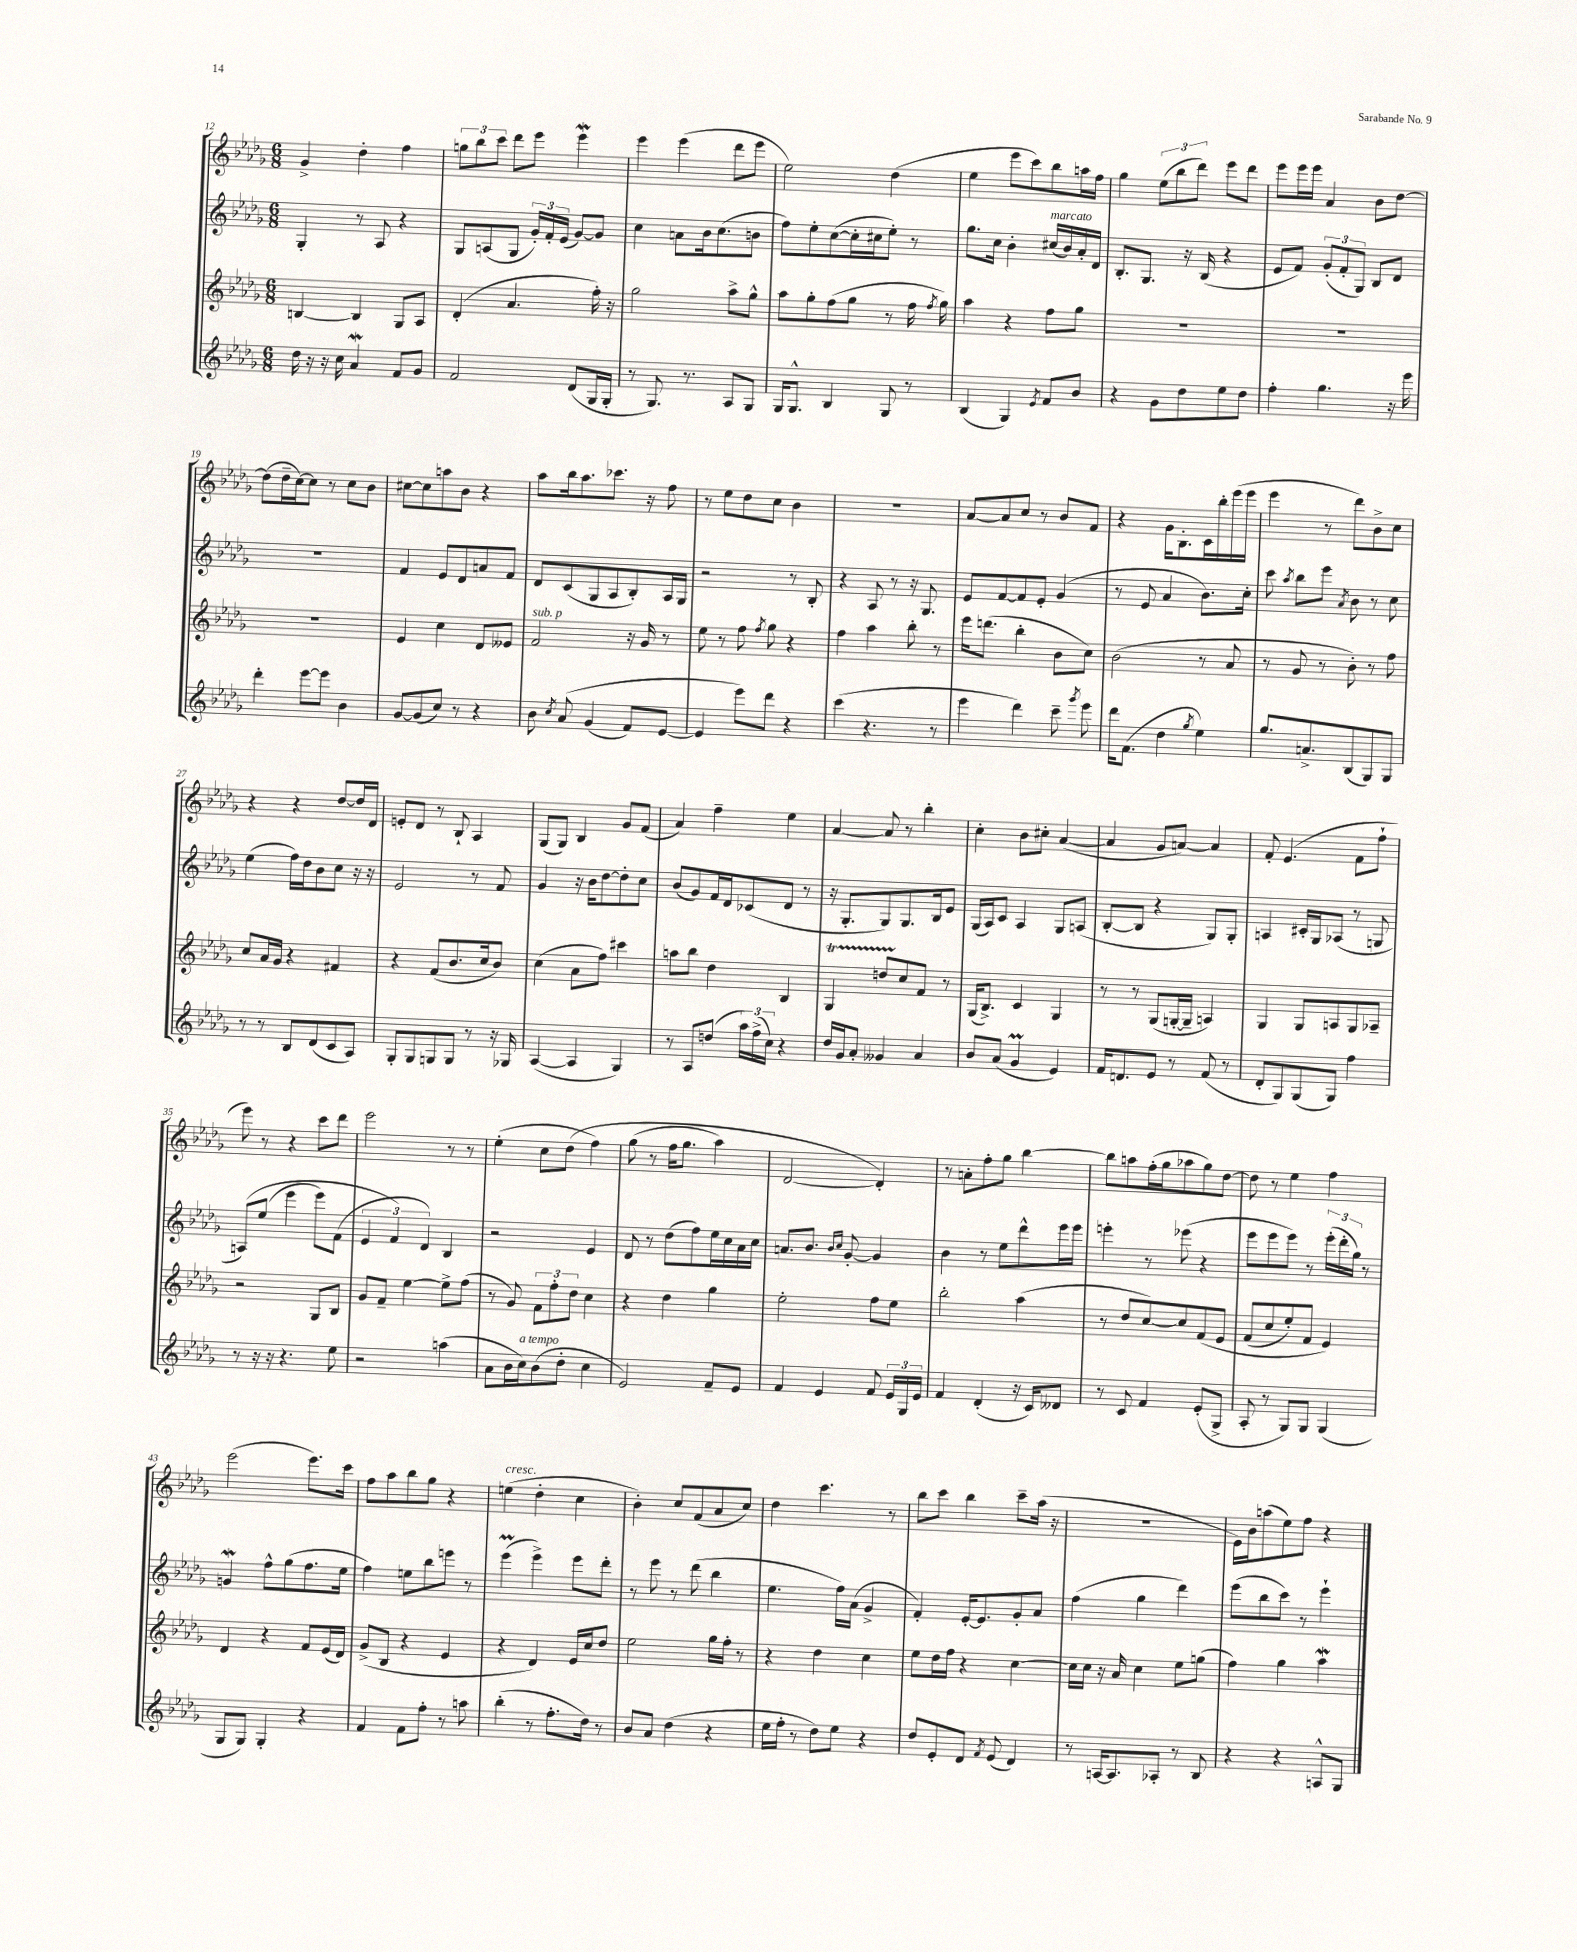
<<
\new StaffGroup <<
\new Staff = "s0" {
    \clef treble \key des \major \numericTimeSignature \time 6/8
    \autoBeamOff ges'4-> des''4-. f''4 |
    \tuplet 3/2 { g''8[ bes''8 c'''8] } des'''8[ ees'''8] ees'''4\mordent |
    ees'''4 ees'''4( des'''8[ ees'''8] |
    ees''2) des''4( |
    ees''4 ees'''8[ c'''8) bes''8 a''16 f''16] |
    ges''4 \tuplet 3/2 { ees''8[( bes''8 des'''8]) } ees'''8[ des'''8] |
    ees'''8[ ees'''16 ees'''16] aes'4 bes'8[ des''8]~ |
    des''8[( des''16-- c''16~) c''8] r8 c''8[ bes'8] |
    cis''8[~ cis''8 a''8 bes'8] r4 |
    aes''8[ bes''16 aes''8. ces'''8.] r16 f''8 |
    r8 ees''8[ des''8 c''8] bes'4 |
    R2. |
    aes'8[~ aes'8 c''8] r8 bes'8[ f'8] |
    r4 ges'16[ bes8.-. c'16 bes''16-. ees'''16( ees'''16] |
    ees'''4 r8 des'''8[) bes'8-> c''8] |
    r4 r4 des''8[~ des''16 des'16] |
    e'8[-. des'8] r8 bes8-! aes4 |
    ges8[( ges8]) bes4 ges'8[ f'8]( |
    aes'4) f''4-- ees''4 |
    aes'4~ aes'8 r8 bes''4-. |
    c''4-. bes'8[ cis''8]-. aes'4~( |
    aes'4 ges'8[ a'8]~) a'4 |
    f'8-. ees'4.( f'8[ f''8]-! |
    ees'''8) r8 r4 c'''8[ des'''8] |
    ees'''2 r8 r8 |
    ees''4-.( c''8[ des''8]\( f''4) |
    ges''8( r8 f''16[ ges''8.] aes''4) |
    des'2~ des'4-.\) |
    r8 a'8[-. f''8-. ges''8] bes''4~ |
    bes''8[ a''8 f''16-.( ges''16 aes''8 ges''8) des''8]~ |
    des''8 r8 ees''4 f''4 |
    ees'''2( ees'''8.[) c'''16] |
    f''8[ aes''8 bes''8 ges''8] r4 |
    e''4^\markup { \italic "cresc." }( des''4-. c''4 |
    bes'4-.) c''8[ f'8( aes'8 c''8]) |
    des''4 c'''4. r8 |
    bes''8[ c'''8] bes''4 c'''8[-- aes''16]( r16 |
    R2. |
    ees'16[) bes'16 a''8( ees''8) f''8] r4 \bar "|." |
}
\new Staff = "s1" {
    \clef treble \key des \major \numericTimeSignature \time 6/8
    \autoBeamOff ges4-. r8 aes8 r4 |
    ges8[ a8( ges8] \tuplet 3/2 { ges'16[-.) f'16-. ees'16]( } ges'8[~) ges'8] |
    c''4 a'8[ bes'16 c''8.( b'8] |
    f''8[) ees''8-. c''8~( c''16-. cis''16 ees''8]-.) r8 |
    ges''8.[ c''16] bes'4-. cis''16[^\markup { \italic "marcato" }( bes'16) aes'16-. des'16] |
    bes8.[-. ges8.] r16 bes16( r4 |
    ees'8[ f'8]) \tuplet 3/2 { ges'8[-.( f'8-. ges8]) } bes8[ des'8] |
    R2. |
    f'4 ees'8[ des'8 a'8 f'8] |
    des'8[ c'8( ges8 aes8 bes8-.) aes16 ges16] |
    r2 r8 bes8-. |
    r4 aes8 r8 r16 ges8. |
    ees'8[ f'8~ f'8 ees'8]-. ges'4( |
    r8 ees'8 aes'4 bes'8.[) c''16]-. |
    c'''8 \acciaccatura { aes''8 } bes''8[ ees'''8] \acciaccatura { aes'8 } bes'8 r8 c''8 |
    ees''4( f''16[) des''16 bes'8 c''8] r16 r16 |
    ees'2 r8 f'8 |
    ges'4 r16 bes'16[ des''8~ des''8-. c''8] |
    bes'8[( ges'8) f'16 des'16 ces'8( des'8] r8 |
    r16 ges8.[-. ges8) ges8. bes16 ees'8] |
    ges16[( aes16) c'8] aes4 ges8[ a8]( |
    bes8[~-. bes8] r4 ges8[) ges8]-. |
    a4 cis'16[-. ges16 aes8]( r8 g8 |
    a8[)\( ees''8]( ees'''4 ees'''8[) f'8]( |
    \tuplet 3/2 { ees'4 f'4\) des'4) } bes4 |
    r2 ees'4 |
    des'8 r8 des''8[( f''8) ees''16 c''16 aes'16 c''16] |
    a'8.[ bes'8.] \grace { bes'16[ c''16] } ges'8~-. ges'4 |
    bes'4 r8 ees''8[ des'''8-^ ees'''16 ees'''16] |
    e'''4-. r8 ees'''8( r4 |
    ees'''8[ ees'''8 ees'''8]) r8 \tuplet 3/2 { ees'''16[-.( des'''16-. ges''16]) } r8 |
    g'4\mordent f''8[-^ ges''8( f''8. ees''16] |
    f''4) e''8[ bes''8 e'''8] r8 |
    ees'''4\prall( ees'''4->) ees'''8[ des'''8]-. |
    r8 ees'''8 r8 des'''8( bes''4 |
    ees''4. f''16[) aes'16]( ges'4-> |
    f'4-.) ees'16[~-. ees'8. ges'8-. aes'8] |
    f''4( ges''4 des'''4) |
    ees'''8[( bes''8 c'''8]) r8 ees'''4-! \bar "|." |
}
\new Staff = "s2" {
    \clef treble \key des \major \numericTimeSignature \time 6/8
    \autoBeamOff b4~ b4 ges8[ aes8] |
    des'4-.( aes'4. f''16-.) r16 |
    ges''2 aes''8[-> ges''8]-^ |
    aes''8[ ges''8-. f''8( ges''8] r8 f''16 \acciaccatura { f''8 } ges''16) |
    aes''4 r4 f''8[ ges''8] |
    R2. |
    R2. |
    R2. |
    ees'4 c''4 des'8[ eeses'8] |
    f'2^\markup { \italic "sub. p" } r16 ges'16 r8 |
    ees''8 r8 f''8 \acciaccatura { f''8 } ges''8 r4 |
    f''4 aes''4 bes''8-. r8 |
    ees'''16[ d'''8.]( bes''4-. bes'8[ c''8]) |
    bes'2( r8 aes'8 |
    r8 ges'8 r8 bes'8-.) r8 f''8 |
    c''8[ aes'16 ges'16] r4 fis'4 |
    r4 f'8[( bes'8. c''16 bes'8]) |
    c''4( aes'8[ f''8]) cis'''4 |
    a''8[ bes''8] des''4 bes4 |
    ges4\startTrillSpan d''8[ c''8\stopTrillSpan f'8] r8 |
    ges16[( bes8.]->) c'4 ges4 |
    r8 r8 ges8[( g16~-. g16]-- a4) |
    ges4 ges8[ a8 ges8 aes8]-- |
    r2 ges8[ bes8] |
    ges'8[ f'8]-- ees''4~ ees''8[-> f''8]( |
    r8 ges'8) \tuplet 3/2 { f'8[ f''8-. des''8] } c''4 |
    r4 des''4 ges''4 |
    ees''2-. f''8[ ees''8] |
    bes''2-. aes''4( |
    r8 des''8[ c''8~) c''8 f'8\( ees'8] |
    f'8[( c''8 ees''8-.) f'8] ees'4\) |
    des'4 r4 f'8[ ees'16( des'16]) |
    ges'8[->( bes8] r4 ees'4 |
    r4 des'4) ees'16[ c''16 des''8] |
    ees''2 ges''16[ f''16]-. r8 |
    r4 des''4 c''4 |
    ees''8[ des''16 f''16] r4 c''4~ |
    c''16[ c''16] r16 aes'16 c''4 ees''8[ g''8]( |
    f''4) ges''4 aes''4\mordent \bar "|." |
}
\new Staff = "s3" {
    \clef treble \key des \major \numericTimeSignature \time 6/8
    \autoBeamOff des''16 r16 r16 c''16 aes'4\mordent f'8[ ges'8] |
    f'2 des'8[( ges16 ges16]-. |
    r8 ges8.) r8. aes8[ ges8] |
    ges16[ ges8.]-^ bes4 ges8 r8 |
    bes4( ges4) \acciaccatura { ees'8 } f'8[ bes'8] |
    r4 ges'8[ des''8 ees''8 des''8] |
    f''4-. ges''4. r16 ees'''16 |
    des'''4-. ees'''8[~ ees'''8] bes'4 |
    ges'8[~ ges'8( c''8]) r8 r4 |
    bes'8 \acciaccatura { c''8 } aes'8\( ges'4( f'8[) ees'8]~ |
    ees'4 ees'''8[\) des'''8] r4 |
    c'''4( r4. r8 |
    ees'''4 des'''4) c'''8-- \acciaccatura { ges'''8 } ees'''8 |
    des'''16[ f'8.]( des''4 \acciaccatura { ges''8 } ees''4) |
    ges''8.[ a'8.-> bes8( ges8) ges8] |
    r8 r8 bes8[ des'8( c'8 aes8]) |
    ges8[-. ges8 g8 g8] r8 r16 ges16 |
    aes4~( aes4 ges4) |
    r8 aes8[ d''8]( \tuplet 3/2 { aes''16[) f''16->( c''16]) } r4 |
    des''16[ ges'16 aes'8]-. geses'4 aes'4 |
    bes'8[ aes'8]( ges'4\prall ees'4) |
    f'16[ d'8. ees'8] r8 f'8( r8 |
    des'8[-. ges8) ges8( ges8]) f''4 |
    r8 r16 r16 r4. ees''8 |
    r2 a''4( |
    aes'8[ bes'16 c''16^\markup { \italic "a tempo" }) bes'8( des''8]-. c''4 |
    ees'2) f'8[-- ees'8] |
    f'4 ees'4 f'8 \tuplet 3/2 { ees'16[ ges16 ees'16] } |
    f'4 des'4-.( r16 c'16[) deses'8] |
    r8 c'8 f'4 ees'8[-.( ges8]-> |
    aes8-. r8 ges8[) ges8] ges4( |
    ges8[ ges8]) ges4-. r4 |
    f'4 f'8[ f''8]-. r8 a''8 |
    bes''4-.( r8 f''8.[-. des''16]) r8 |
    bes'8[ aes'8] des''4( r4 |
    ees''16[ f''16]-. r8 des''8[) ees''8] r4 |
    des''8[ ees'8-. des'8] \acciaccatura { f'8 } ees'8( des'4) |
    r8 a16[~ a8. aes8]-. r8 bes8 |
    r4 r4 a8[-^ ges8] \bar "|." |
}
>>
>>
\layout { \context { \Score currentBarNumber = #12 } }
